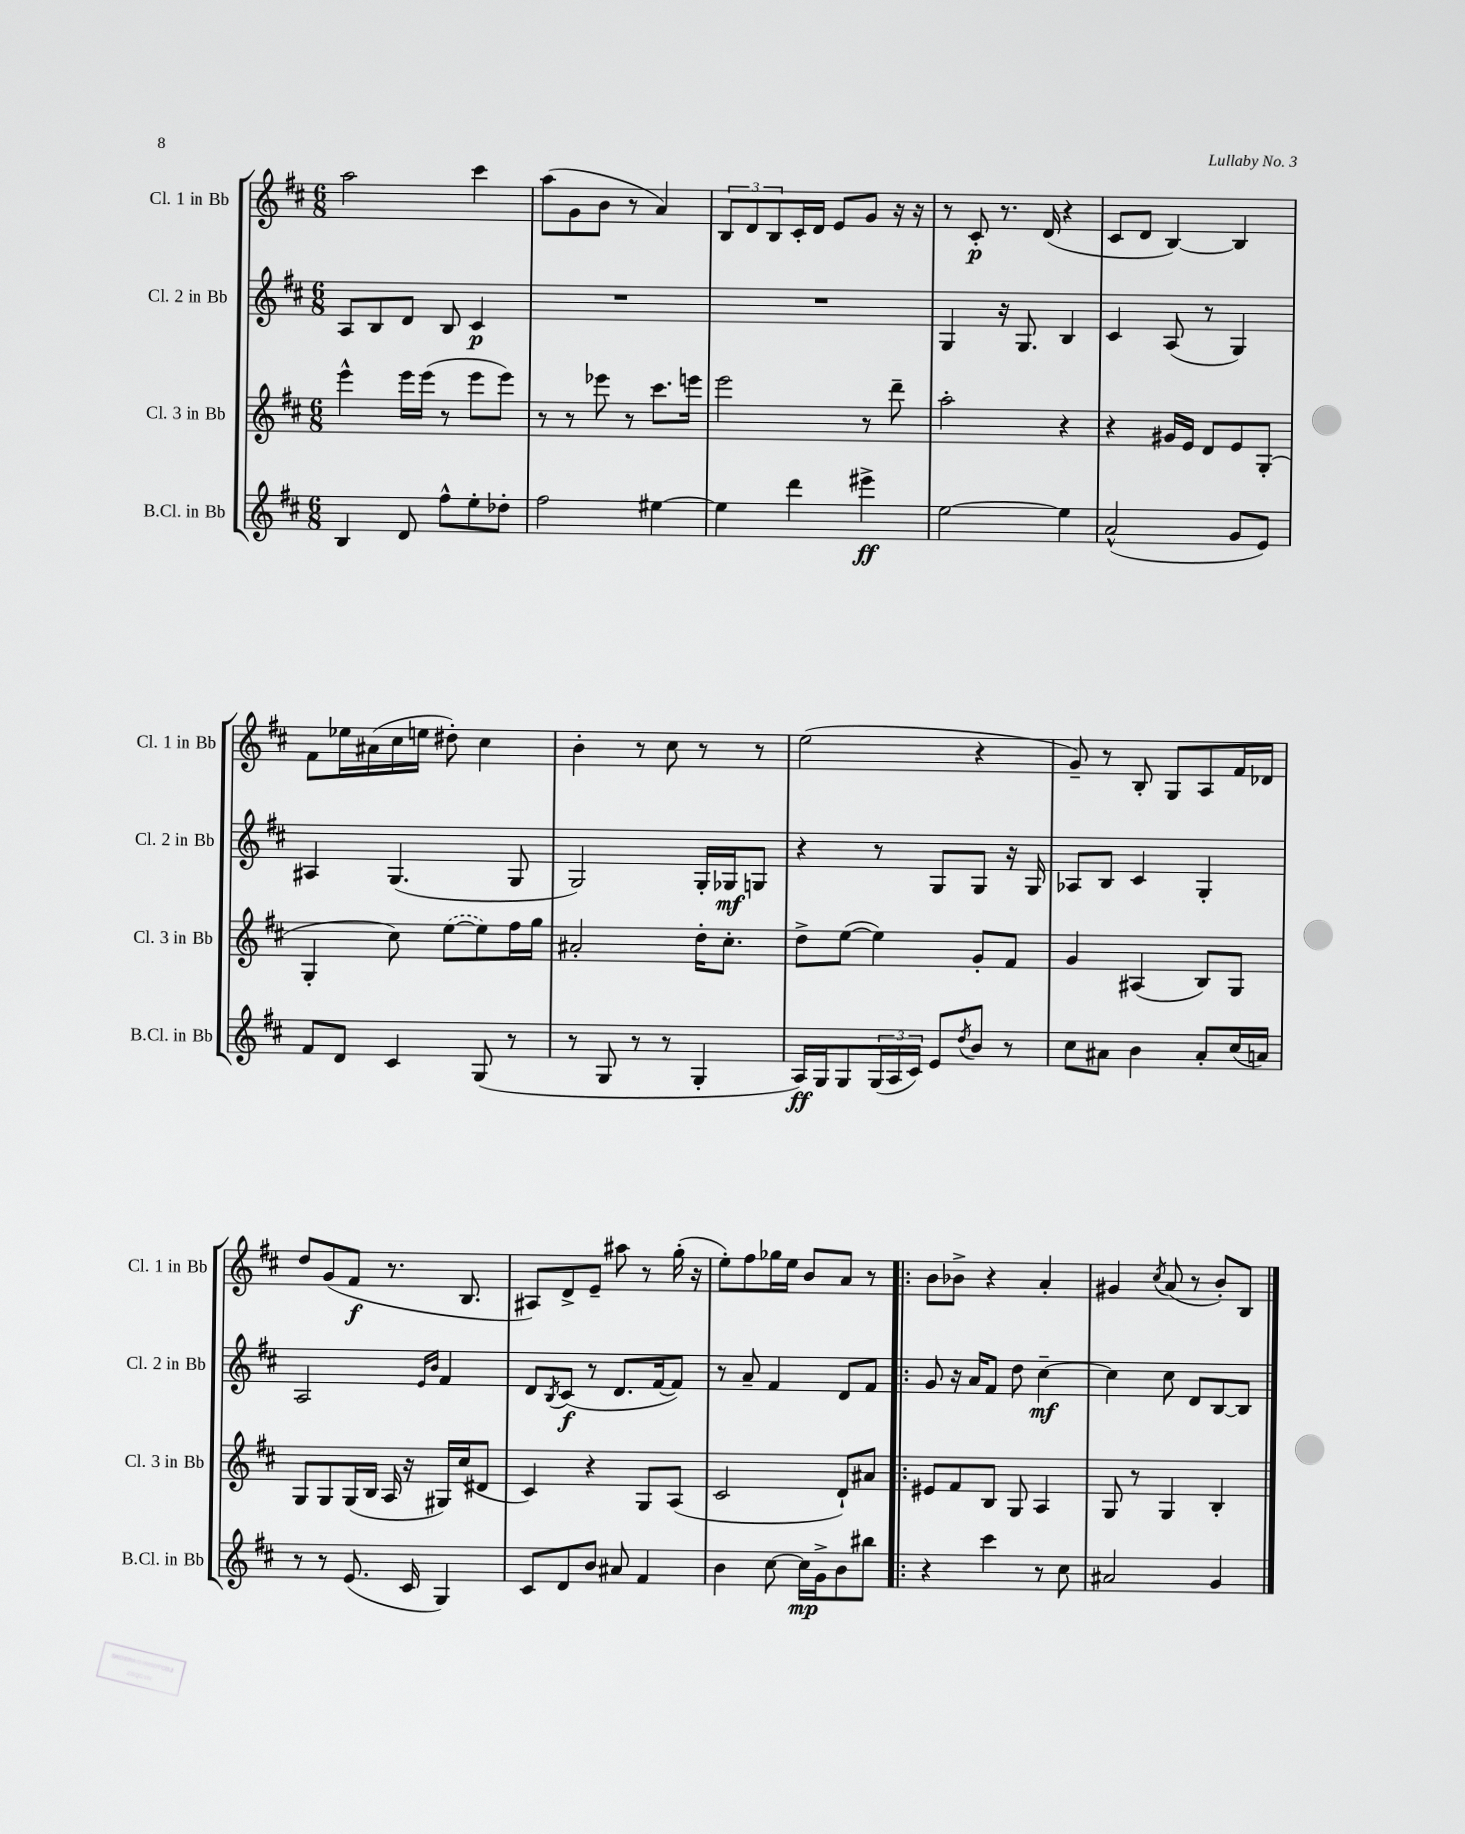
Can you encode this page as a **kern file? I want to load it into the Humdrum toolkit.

**kern	**kern	**kern	**kern
*staff4	*staff3	*staff2	*staff1
*clefG2	*clefG2	*clefG2	*clefG2
*k[f#c#]	*k[f#c#]	*k[f#c#]	*k[f#c#]
*M6/8	*M6/8	*M6/8	*M6/8
4B/	4eee^^\	8A/L	2aa\
.	.	8B/	.
8d/	16eee\LL	8d/J	.
.	(16eee\JJ	.	.
8ff#^^\L	8r	8B/	.
8ee'\	8eee\L	4c#/	4ccc#\
8dd-'\J	8eee\J)	.	.
=	=	=	=
2ff#\	8r	2.r	(8aa\L
.	8r	.	8g\
.	8eee-\	.	8b\J
.	8r	.	8r
[4ee#\	8.ccc#\L	.	4a/)
.	16eee\Jk	.	.
=	=	=	=
4ee#\]	2eee\	2.r	12B/L
.	.	.	12d/
.	.	.	12B/
4ddd\	.	.	16c#'/L
.	.	.	16d/JJ
.	.	.	8e/L
4eee#^\	8r	.	8g/J
.	8ddd~\	.	16r
.	.	.	16r
=	=	=	=
[2ee\	2aa'\	4G/	8r
.	.	.	8c#'/
.	.	16r	8.r
.	.	8.G/	.
.	.	.	(16d/
4ee\]	4r	4B/	4r
=	=	=	=
(2a^^/	4r	4c#/	8c#/L
.	.	.	8d/J
.	16g#/LL	(8A/	[4B/)
.	16e/JJ	.	.
.	8d/L	8r	.
8g/L	8e/	4G/)	4B/]
8e/J)	(8G'/J	.	.
=	=	=	=
8f#/L	4G'/	4A#/	8f#\L
8d/J	.	.	16ee-\L
.	.	.	(16a#\
4c#/	8cc#\)	(4.G/	16cc#\
.	.	.	16ee\JJ
.	([8ee\L	.	8dd#'\)
(8G/	8ee\])	.	4cc#\
8r	16ff#\L	8G/	.
.	16gg\JJ	.	.
=	=	=	=
8r	2a#'/	2G/)	4b'\
8G/	.	.	.
8r	.	.	8r
8r	.	.	8cc#\
4G'/	16dd'\LK	16G'/LL	8r
.	8.cc#'\J	16G-/J	.
.	.	8G/J	8r
=	=	=	=
16A/LL)	8dd^\L	4r	(2ee\
16G/J	.	.	.
8G/	([8ee\J	.	.
(24G/L	4ee\])	8r	.
24A/	.	.	.
24c#/JJ)	.	.	.
8e/L	.	8G/L	.
8qdd/	.	.	.
8b/J	8g'/L	8G/J	4r
8r	8f#/J	16r	.
.	.	16G/	.
=	=	=	=
8cc#\L	4g/	8A-/L	8g~/)
8a#\J	.	8B/J	8r
4b\	(4A#/	4c#/	8B'/
.	.	.	8G/L
8a#'/L	8B/L)	4G'/	8A/
(16cc#/L	8G/J	.	16f#/L
16a/JJ)	.	.	16d-/JJ
=	=	=	=
8r	8G/L	2A/	8dd/L
8r	8G/	.	(8g/
(8.e/	(16G/L	.	8f#/J
.	16B/JJ	.	.
.	16A/	.	8.r
16c#/	16r	.	.
.	.	16qqe/LL	.
.	.	16qqb/JJ	.
4G/)	16G#/LL)	4f#/	.
.	(16cc#/J	.	8.B/
.	8d#/J	.	.
=	=	=	=
8c#/L	4c#/)	8d/L	8A#/L)
.	.	8qB/	.
8d/	.	(8c#/J	8d^/
8b/J	4r	8r	8e~/J
8a#/	.	8.d/L	8aa#\
4f#/	8G/L	.	8r
.	.	[16f#/k	.
.	(8A/J	8f#/]J)	(16gg'\
.	.	.	16r
=	=	=	=
4b\	2c#/	8r	8ee'\L)
.	.	8a~/	8ff#\
[8cc#\	.	4f#/	16gg-\L
.	.	.	16ee\JJ
16cc#\]LL	.	.	8b/L
16g^\J	.	.	.
8b\	8d`/L)	8d/L	8a/J
8bb#\J	8a#/J	8f#/J	8r
=!|:	=!|:	=!|:	=!|:
4r	8e#/L	8g/	8b\L
.	8f#/	16r	8b-^\J
.	.	16a/LK	.
4ccc#\	8B/J	8f#/J	4r
.	8G/	8dd\	.
8r	4A/	[4cc#~\	4a'/
8cc#\	.	.	.
=	=	=	=
2a#/	8G/	4cc#\]	4g#/
.	8r	.	.
.	.	.	8qcc#/
.	4G/	8cc#\	(8a/
.	.	8d/L	8r
4g/	4B'/	[8B/	8b'/L)
.	.	8B/]J	8B/J
==	==	==	==
*-	*-	*-	*-
